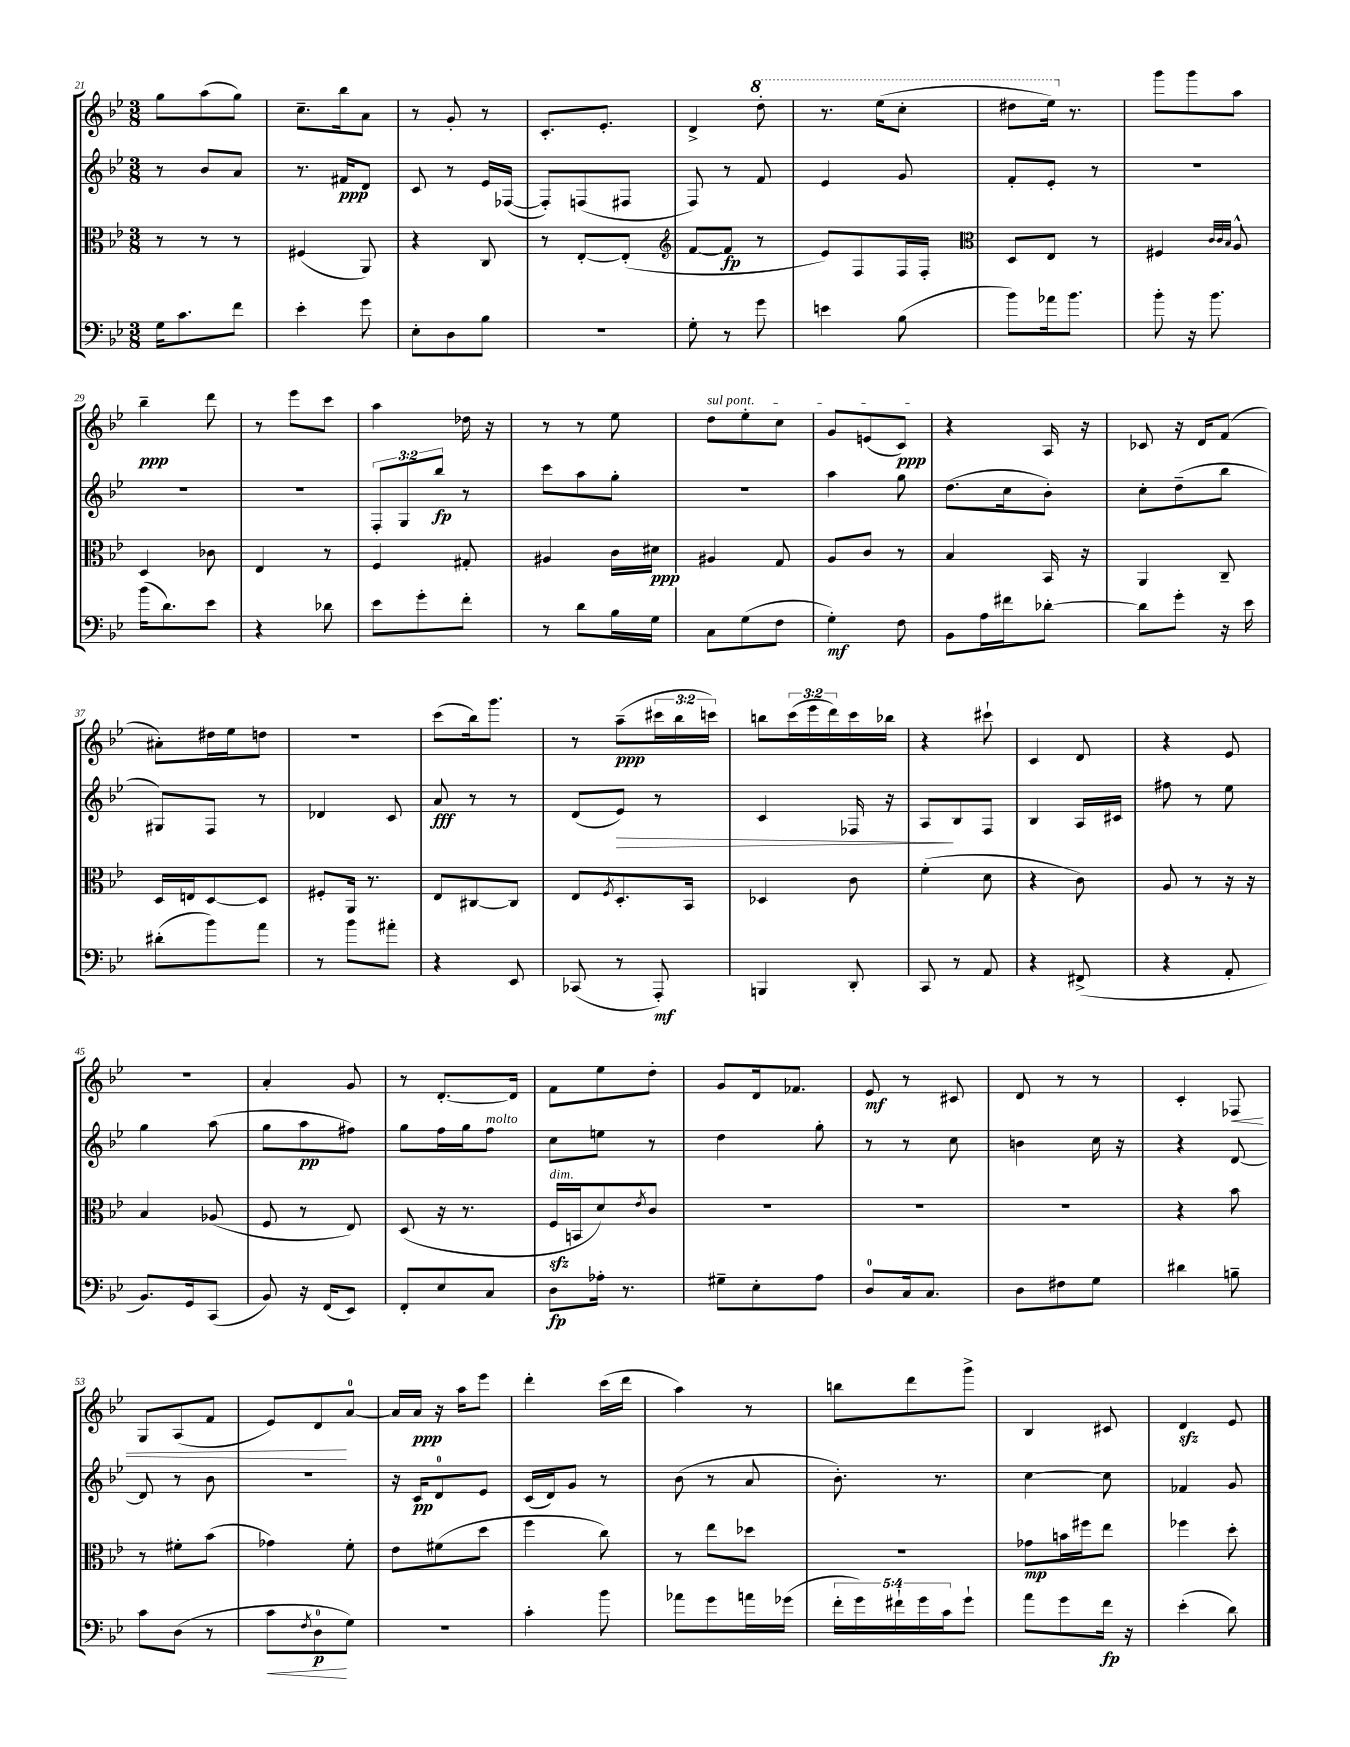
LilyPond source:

<<
\new StaffGroup <<
\new Staff = "s0" {
    \clef treble \key bes \major \numericTimeSignature \time 3/8 \override Staff.TupletNumber.text = #tuplet-number::calc-fraction-text
    g''8 a''8( g''8) |
    c''8.-- bes''16 a'8 |
    r8 g'8-. r8 |
    c'8.-. ees'8.-. |
    d'4-> \ottava #1 d'''8-. |
    r8. ees'''16( c'''8-. |
    dis'''8 ees'''16) \ottava #0 r8. |
    g'''8 g'''8 a''8 |
    bes''4--\ppp d'''8 |
    r8 ees'''8 c'''8 |
    a''4 des''16 r16 |
    r8 r8 ees''8 |
    \once \override TextSpanner.bound-details.left.text = \markup { \italic "sul pont." } d''8\startTextSpan ees''8-. c''8 |
    g'8 e'8( c'8\ppp\stopTextSpan) |
    r4 a16 r16 |
    ces'8 r16 d'16 f'8( |
    ais'8-.) dis''16 ees''16 d''8 |
    R4. |
    c'''8( bes''16) g'''8. |
    r8 a''8--\ppp( \tuplet 3/2 { cis'''16 bes''16 c'''16) } |
    b''8 \tuplet 3/2 { c'''16( ees'''16 d'''16) } c'''16 bes''16 |
    r4 cis'''8-! |
    c'4 d'8 |
    r4 ees'8 |
    R4. |
    a'4-. g'8 |
    r8 d'8.~-. d'16 |
    f'8 ees''8 d''8-. |
    g'8 d'16 fes'8. |
    ees'8\mf r8 cis'8 |
    d'8 r8 r8 |
    c'4-. fes8\< |
    g8 a8( f'8 |
    ees'8) d'8\! a'8-0~ |
    a'16 a'16\ppp r16 a''16 ees'''8 |
    d'''4-. c'''16( d'''16 |
    a''4) r8 |
    b''8 d'''8 g'''8-> |
    bes4 cis'8 |
    d'4\sfz ees'8 \bar "|." |
}
\new Staff = "s1" {
    \clef treble \key bes \major \numericTimeSignature \time 3/8 \override Staff.TupletNumber.text = #tuplet-number::calc-fraction-text
    r8 bes'8 a'8 |
    r8. fis'16\ppp d'8 |
    c'8 r8 ees'16 fes16~( |
    fes8-.) f8( fis8 |
    f8) r8 f'8 |
    ees'4 g'8 |
    f'8-. ees'8-. r8 |
    R4. |
    R4. |
    R4. |
    \tuplet 3/2 { f8-. g8 bes''8\fp } r8 |
    c'''8 a''8 g''8-. |
    R4. |
    a''4 g''8 |
    d''8.( c''16 bes'8-.) |
    c''8-. d''8--( bes''8 |
    gis8) f8 r8 |
    des'4 c'8 |
    a'8\fff r8 r8 |
    d'8( ees'8\>) r8 |
    c'4 fes16 r16 |
    a8\! bes8 f8 |
    bes4 a16 cis'16 |
    fis''8 r8 ees''8 |
    g''4 a''8( |
    g''8 a''8\pp fis''8) |
    g''8 f''16 g''16 f''8^\markup { \italic "molto" } |
    c''8 e''8 r8 |
    d''4 g''8-. |
    r8 r8 c''8 |
    b'4 c''16 r16 |
    r4 d'8~ |
    d'8 r8 bes'8 |
    R4. |
    r16 c'16\pp d'8-0 ees'8 |
    c'16( d'16) g'8 r8 |
    bes'8( r8 a'8 |
    bes'8.-.) r8. |
    c''4~ c''8 |
    fes'4 g'8 \bar "|." |
}
\new Staff = "s2" {
    \clef alto \key bes \major \numericTimeSignature \time 3/8
    r8 r8 r8 |
    fis4( a,8) |
    r4 c8 |
    r8 ees8~-. ees8-.( |
    \clef treble f'8~ f'8\fp r8 |
    ees'8) f8 f16 f16-. |
    \clef alto d8 ees8 r8 |
    fis4 \grace { c'32 c'32 bes32 } a8-^ |
    d4 ces'8 |
    ees4 r8 |
    f4 gis8-. |
    ais4 c'16 dis'16\ppp |
    ais4 g8 |
    a8 c'8 r8 |
    bes4 bes,16 r16 |
    a,4 c8-- |
    d16 e16 d8~ d8 |
    fis8-. a,16 r8. |
    ees8 cis8~ cis8 |
    ees8 \acciaccatura { f8 } d8.-. bes,16 |
    des4 c'8 |
    f'4-.( d'8 |
    r4 c'8) |
    a8 r8 r16 r16 |
    bes4 aes8( |
    f8 r8 ees8) |
    d8( r16 r8. |
    f16\sfz^\markup { \italic "dim." } b,16 d'8) \acciaccatura { ees'8 } c'8 |
    R4. |
    R4. |
    R4. |
    r4 bes'8 |
    r8 fis'8-. bes'8( |
    ges'4) f'8-. |
    ees'8 fis'8( d''8 |
    f''4 c''8) |
    r8 ees''8 des''8 |
    R4. |
    ges'8\mp b'16 fis''16 ees''8 |
    fes''4 d''8-. \bar "|." |
}
\new Staff = "s3" {
    \clef bass \key bes \major \numericTimeSignature \time 3/8 \override Staff.TupletNumber.text = #tuplet-number::calc-fraction-text
    g16 c'8. f'8 |
    ees'4-. g'8 |
    ees8-. d8 bes8 |
    R4. |
    g8-. r8 g'8 |
    e'4 bes8( |
    bes'8) aes'16 bes'8. |
    bes'8-. r16 bes'8. |
    bes'16( d'8.) ees'8 |
    r4 des'8 |
    ees'8 g'8-. f'8-. |
    r8 d'8 bes16 g16 |
    c8 g8( f8 |
    g4-.\mf) f8 |
    bes,8 a16 fis'16 des'8~-. |
    des'8 g'8-. r16 ees'16 |
    dis'8-.( bes'8) a'8 |
    r8 bes'8 ais'8-. |
    r4 ees,8 |
    ces,8( r8 a,,8-.\mf) |
    b,,4 d,8-. |
    c,8 r8 a,8 |
    r4 fis,8->( |
    r4 a,8-. |
    bes,8.) g,16 c,8( |
    bes,8) r16 f,16( ees,8) |
    f,8-. ees8 c8 |
    d8\fp aes16-. r8. |
    gis8-- ees8-. a8 |
    d8-0 c16 c8. |
    d8 fis8 g8 |
    dis'4 b8-- |
    c'8 d8( r8 |
    c'8\< \acciaccatura { f8 } d8-0\p\! g8) |
    R4. |
    c'4-. bes'8 |
    aes'8 g'8 a'16 ges'16( |
    \tuplet 5/4 { f'16-. g'16) fis'16-! g'16 c'16 } g'8-! |
    a'8 g'8 f'16\fp r16 |
    ees'4-.( d'8) \bar "|." |
}
>>
>>
\layout { \context { \Score currentBarNumber = #21 } }
